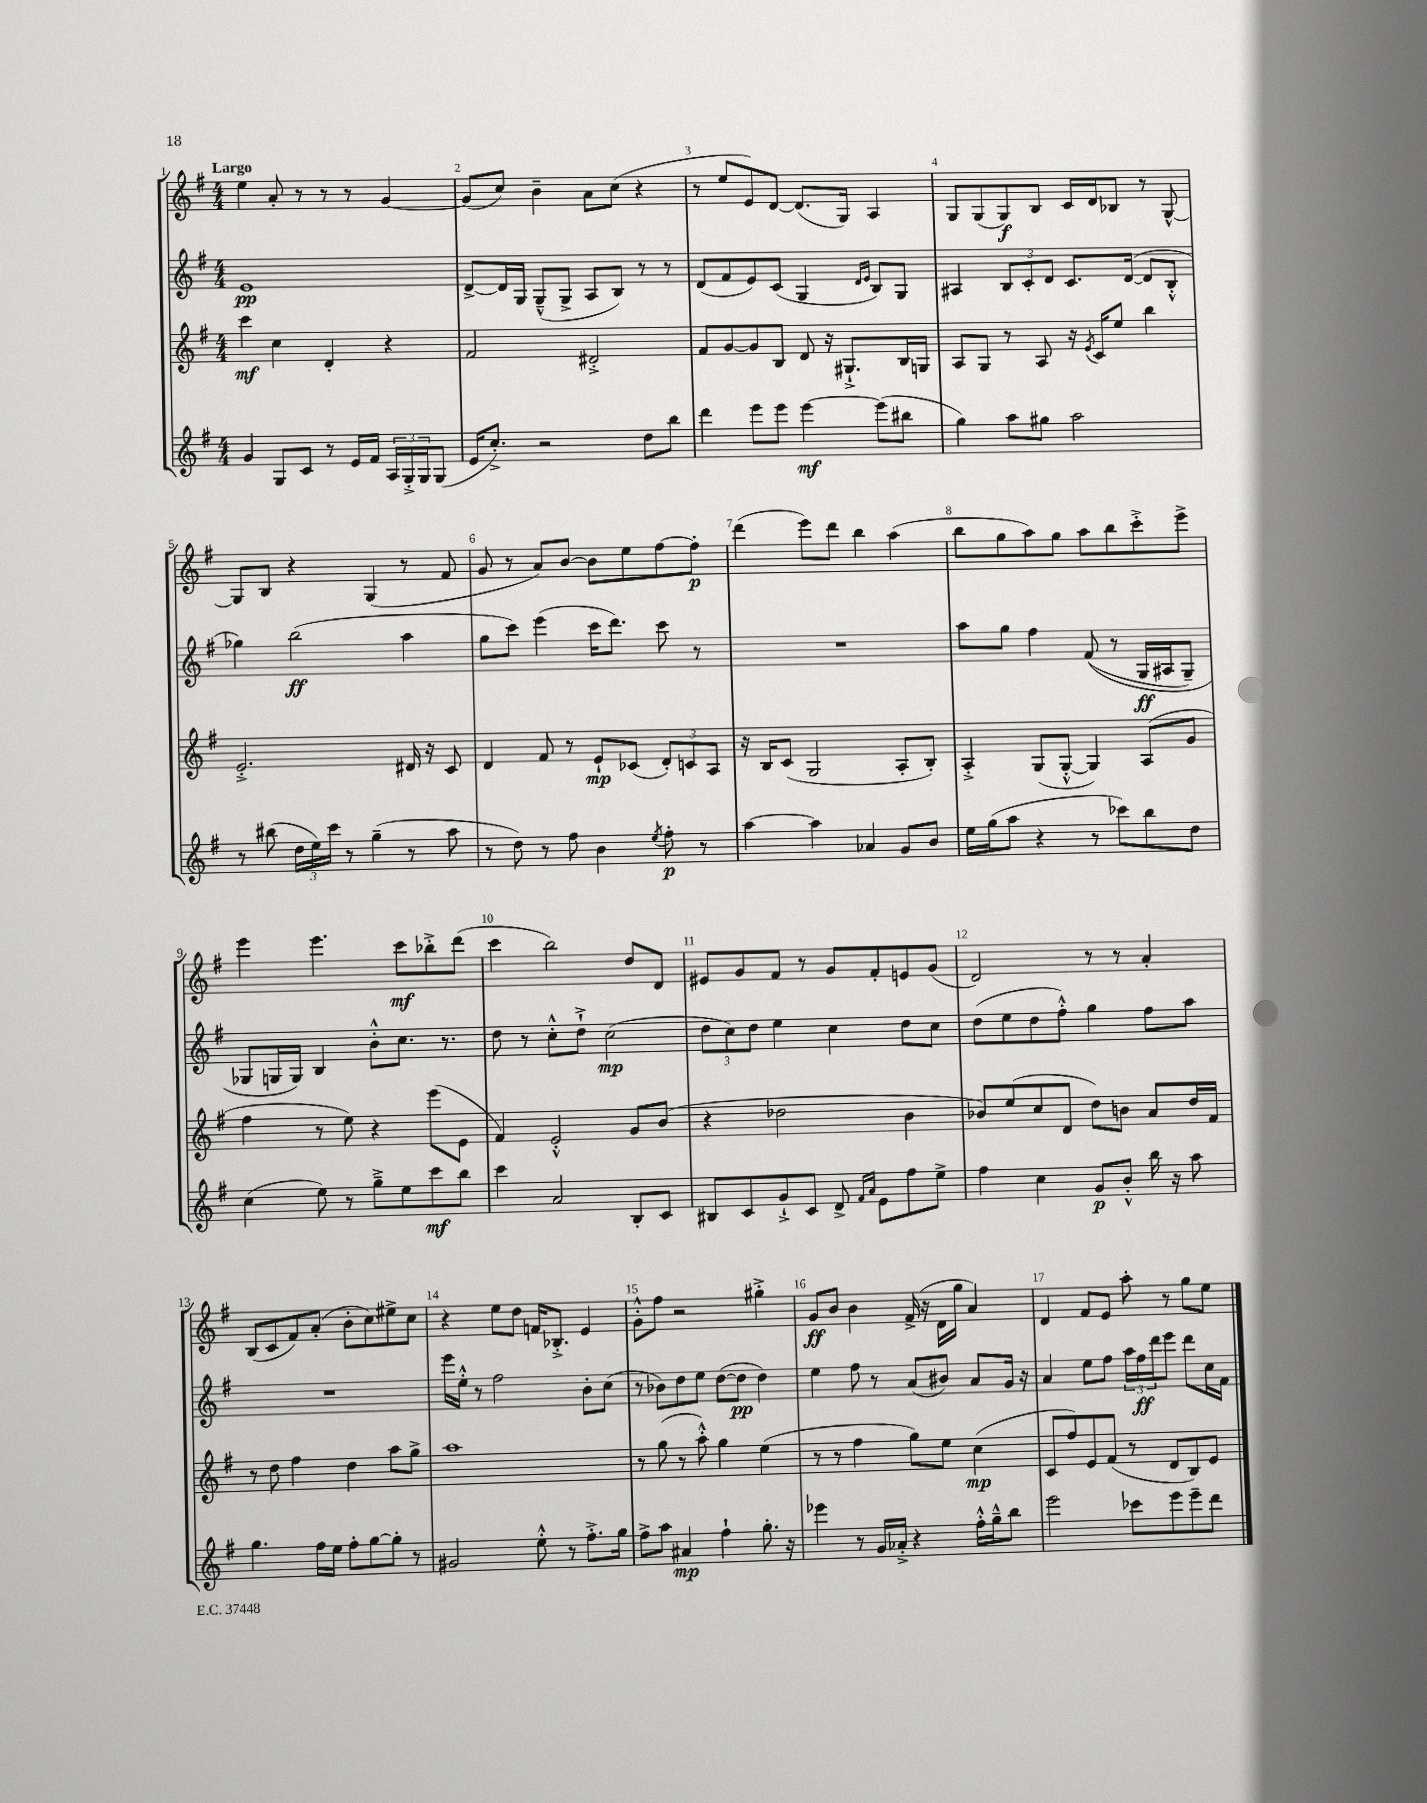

**kern	**kern	**kern	**kern
*staff4	*staff3	*staff2	*staff1
*clefG2	*clefG2	*clefG2	*clefG2
*k[f#]	*k[f#]	*k[f#]	*k[f#]
*M4/4	*M4/4	*M4/4	*M4/4
4g	4ccc	1e	4ee
8G	4cc	.	8a'
8c	.	.	8r
8r	4d'	.	8r
16e	.	.	8r
16f#	.	.	.
24A	4r	.	[4g
24G'^	.	.	.
24G	.	.	.
(8G	.	.	.
=	=	=	=
16e	2f#	[8d^	(8g]
8.cc'^)	.	.	.
.	.	16d]	8cc)
.	.	16G	.
2r	.	(8G~^^	4b~
.	.	8G^	.
.	2d#'^	8A	8a
.	.	8B)	(8cc
8dd	.	8r	4r
8bb	.	8r	.
=	=	=	=
4ddd	8f#	(8d	8r
.	[8g	8f#	8ee
8eee	8g]	8e)	8e)
8eee	8B	(8c	[8d
[4eee	8d	4G	(8.d]
.	16r	.	.
.	8.G#`^	.	16G)
.	.	16qqd	.
.	.	16qqe	.
(8eee]	.	8B)	4A
8bb#	16B	8G	.
.	16G	.	.
=	=	=	=
4gg)	8A	4A#	8G
.	8G	.	(8G
8aa	8r	12B	8G)
.	.	12c'	.
8gg#	8A	.	8B
.	.	12d	.
2aa	16r	8.c	16c
.	8qe	.	.
.	16c	.	16d
.	8ee	.	8B-
.	.	([16d	.
.	4bb	8d]	8r
.	.	8B'^^	[8G^^
=	=	=	=
8r	2.e'^	4gg-)	8G]
(8bb#	.	.	8B
24dd	.	(2bb	4r
24ee)	.	.	.
24ccc	.	.	.
8r	.	.	.
(4gg~	.	.	(4G
8r	16d#	4aa	8r
.	16r	.	.
8aa	8c	.	8f#
=	=	=	=
8r	4d	8gg	8g
8dd)	.	8ccc)	8r
8r	8f#	(4eee	8a)
8ff#	8r	.	[8b
4b	8e`	16ccc	8b]
.	.	8.ddd)	.
.	(8c-	.	8ee
8qee	.	.	.
8ff#'	12d')	8ccc	[8ff#
.	12c	.	.
8r	.	8r	8ff#']
.	12A	.	.
=	=	=	=
[4aa	16r	1r	(4ddd
.	16B	.	.
.	(8c	.	.
4aa]	2G	.	8eee)
.	.	.	8ddd
4a-	.	.	4bb
8g	8A'	.	(4aa
8b	8B')	.	.
=	=	=	=
16ee	4A'^	8aa	8bb
(16gg	.	.	.
8aa	.	8gg	8gg
4r	(8G	4ff#	8aa)
.	[8G'^^	.	8gg
8r	4G])	&((8f#	8aa
8ccc-)	.	8r	8bb
8bb	(8A	16G	8ccc'^
.	.	16A#	.
8dd	8g	8G~)	8eee^
=	=	=	=
(4cc	4ff#	8G-	4eee
.	.	16G	.
.	.	16G&)	.
8ee)	8r	4B	4.eee
8r	8ee)	.	.
8gg~^	4r	8b'^^	.
8ee	.	8.cc	8ccc
8ccc	(8eee	.	8bb-'^
.	.	8.r	.
8bb	8e	.	(8ddd
=	=	=	=
4ccc	4f#)	8dd	4ccc
.	.	8r	.
2a	2e'^^	8cc'^^	2bb)
.	.	8dd`^	.
.	.	(2cc	.
8B'	8g	.	8dd
8c	(8b	.	8d
=	=	=	=
8B#	4r	12dd	8e#
.	.	12cc)	.
8c	.	.	8g
.	.	12dd	.
8g`^	2dd-	4ee	8f#
8c	.	.	8r
8d^	.	4cc	8g
16qqf#	.	.	.
16qqa	.	.	.
8e	.	.	8f#'
8ff#	4b	8dd	8e
8ee^	.	8cc	(8g
=	=	=	=
4ff#	8b-)	(8dd	2d)
.	(8ee	8ee	.
4cc	8cc	8dd	.
.	8d	8ff#'^^)	.
8g	8dd)	4gg	8r
8b'^^	8b	.	8r
16bb	8a	8ff#	4a'
16r	.	.	.
8aa	16dd	8aa	.
.	16f#	.	.
=	=	=	=
4.gg	8r	1r	(8B
.	8dd	.	8c
.	4ff#	.	8f#)
16ff#	.	.	(8a'
16ee	.	.	.
8ff#'	4dd	.	8b'
[8gg	.	.	8cc)
8gg']	8aa	.	8ee#^
8r	8gg^	.	8cc
=	=	=	=
2g#	1aa	16eee	4r
.	.	16ee'^^	.
.	.	8r	.
.	.	2ff#	8ee
.	.	.	8dd
8ee'^^	.	.	16f
.	.	.	8.B-'^
8r	.	.	.
8.ff#'^	.	8b'	4e
.	.	(8cc	.
16gg	.	.	.
=	=	=	=
8ff#^	8r	8r	8g'^^
8aa	(8gg	8b-)	8ff#
4a#	8r	8dd	2r
.	8aa'^^)	8ee	.
4ff#`	4gg	([8dd	.
.	.	8dd]	.
8.gg'	(4ee	4dd)	4gg#'^
16r	.	.	.
=	=	=	=
4eee-	8r	4ee	8g
.	8r	.	8b
8r	4ff#	8ff#	4b
16g	.	8r	.
16a-'^	.	.	.
4r	8gg)	(8a	(16f#^
.	.	.	16r
.	8ee	8b#)	16d
.	.	.	16gg
16ff#'^^	(4cc	8a	4a)
16gg~^^	.	.	.
8bb	.	16g	.
.	.	16r	.
=	=	=	=
2eee	8c	4a	4d
.	8ff#)	.	.
.	8e	8ee	8f#
.	(8f#	8ff#	8e
8ccc-	8r	24aa	8aa'
.	.	24ff#	.
.	.	24ddd	.
8eee	8d	8eee	8r
8eee~	8B)	8ddd	8gg
8ddd	8e	16cc	8ee
.	.	16f#	.
==	==	==	==
*-	*-	*-	*-
